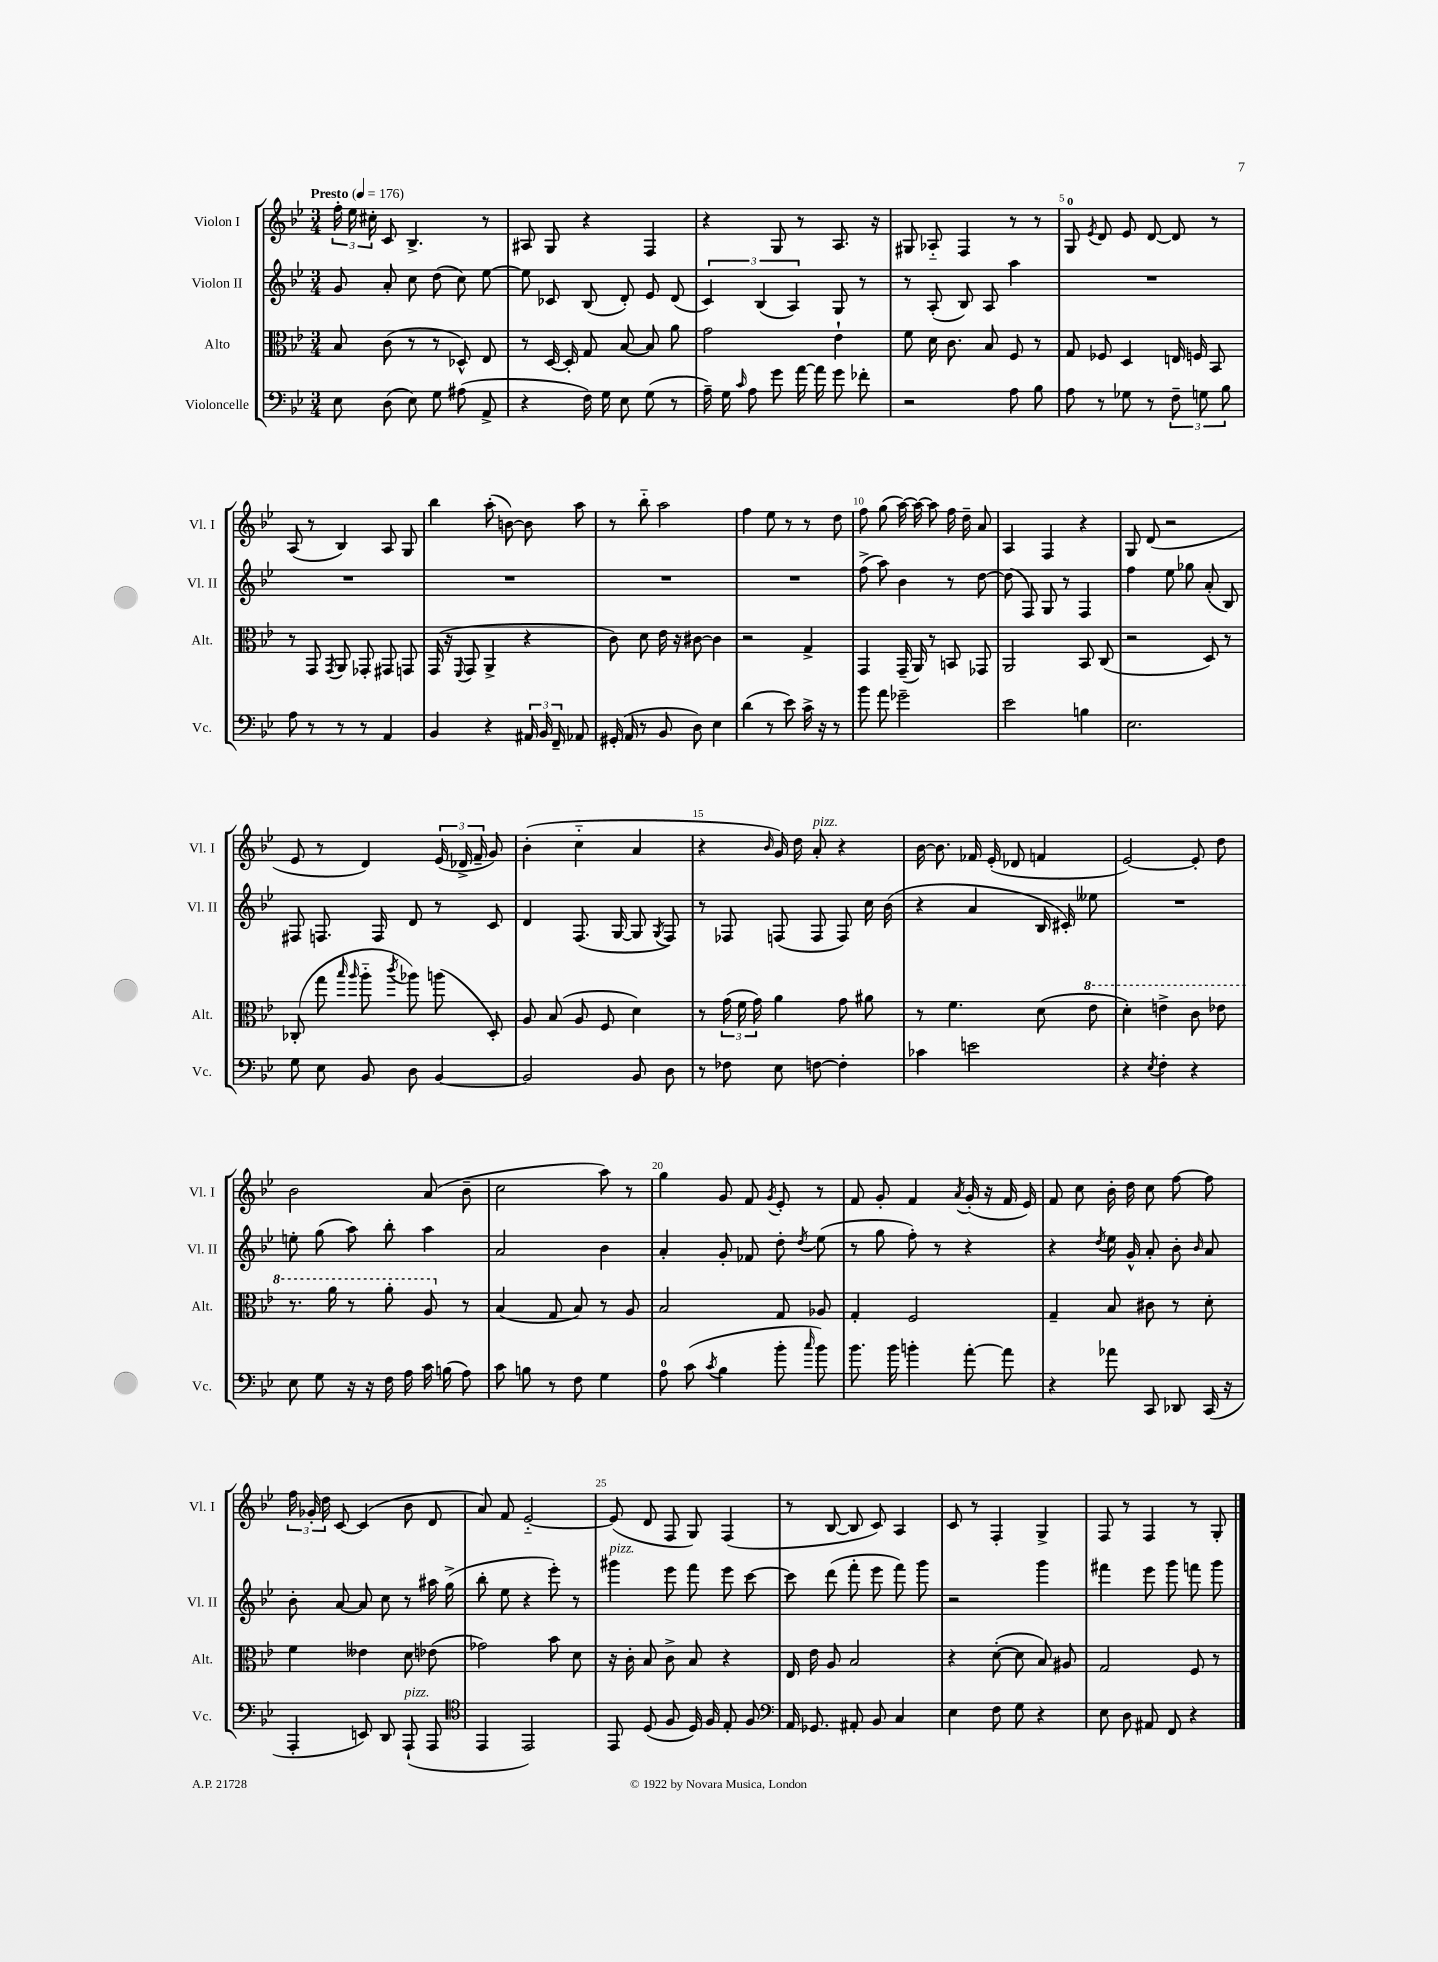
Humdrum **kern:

**kern	**kern	**kern	**kern
*part4	*part3	*part2	*part1
*staff4	*staff3	*staff2	*staff1
*I"Violoncelle	*I"Alto	*I"Violon II	*I"Violon I
*I'Vc.	*I'Alt.	*I'Vl. II	*I'Vl. I
*clefF4	*clefC3	*clefG2	*clefG2
*k[b-e-]	*k[b-e-]	*k[b-e-]	*k[b-e-]
*M3/4	*M3/4	*M3/4	*M3/4
*MM176	*MM176	*MM176	*MM176
=1	=1	=1	=1
!	!	!	!LO:TX:a:B:t=Presto
8E-\	8B-/	8g/	24ff'\
.	.	.	24ee-\
.	.	.	24cc#X'\
(8D\	(8c\	8a'/	8c/
8E-\)	8r	8cc\	4.B-^/
8G\	8r	(8dd\	.
(8A#X\	8D-X^^/)	8cc\)	.
8AA^/	8E-/	[8ee-\	8r
=2	=2	=2	=2
4r	8r	8ee-\]	8A#X/
.	[16D/	8c-X/	8G/
.	16D'/]	.	.
16F\)	8G/	(8B-/	4r
16G\	.	.	.
8E-\	[8B-/	8d'/)	.
(8G\	8B-/]	8e-/	4F/
8r	8a\	(8d/	.
=3	=3	=3	=3
16A~\)	2g\	6c/)	4r
16G\	.	.	.
16qqc/	.	.	.
8A\	.	.	.
.	.	(6B-/	.
8g\	.	.	8G/
.	.	6A/)	.
[16a\	.	.	8r
16a\]	.	.	.
8g\	4e-`\	8G/	8.A/
8f-X'\	.	8r	.
.	.	.	16r
=4	=4	=4	=4
2r	8f\	8r	8G#X/
.	16d\	(8A'/	8A-X/
.	8.c\	.	.
.	.	8B-/)	4F/
.	8B-/	8A/	.
8A\	8F/	4aa\	8r
8B-\	8r	.	8r
=5	=5	=5	=5
8A\	8G/	2.r	8G/
.	.	.	8qe-/
8r	8F-X/	.	8d/
8G-X\	4D/	.	8e-/
8r	.	.	[8d/
12F~\	16En/	.	8d/]
.	16Fn/	.	.
12Gn\	.	.	.
.	8BB-/	.	8r
12B-\	.	.	.
!!LO:LB:g=z
=6	=6	=6	=6
8A\	8r	2.r	(8A/
8r	8GG/	.	8r
.	8qGG/	.	.
8r	8AA/	.	4B-/)
8r	8GG-X'/	.	.
4AA/	8GG#X/	.	8A/
.	8GGn/	.	8G/
=7	=7	=7	=7
4BB-/	(16GG/	2.r	4bb-\
.	16r	.	.
.	8qqFF/	.	.
.	8GG/	.	.
4r	4AA^/	.	(8aa'\
.	.	.	[8bn\)
24AA#X/	4r	.	8b\]
24BB-/	.	.	.
24FF~/	.	.	.
8AA-X/	.	.	8aa\
=8	=8	=8	=8
(16GG#X'/	8c\)	2.r	8r
16AA/	.	.	.
8r	8d\	.	8bb-\
8BB-/	16e-\	.	2aa\
.	16r	.	.
8D\)	[8c#X\	.	.
4E-\	4c#\]	.	.
=9	=9	=9	=9
(4d\	2r	2.r	4ff\
8r	.	.	8ee-\
8e-\)	.	.	8r
16c^\	4G^/	.	8r
16r	.	.	.
8r	.	.	8dd\
=10	=10	=10	=10
8b-\	4GG/	(8ff^\	8ff\
8a\	.	8aa\)	(8gg\
2g-X~\	(16GG~/	4b-\	[16aa\)
.	16AA/)	.	16aa\_
.	8r	.	8aa\]
.	8BBn/	8r	16ff\
.	.	.	16dd~\
.	8GG-X/	[8dd\	8a/
=11	=11	=11	=11
2e-\	2AA/	(8dd\]	4A/
.	.	8F/)	.
.	.	8G/	4F/
.	.	8r	.
4Bn\	8BB-/	4F/	4r
.	(8C/	.	.
=12	=12	=12	=12
2.E-\	2r	4ff\	8G/
.	.	.	(8d/
.	.	8ee-\	2r
.	.	8gg-X\	.
.	8D/)	(8a'/	.
.	8r	8B-/)	.
!!LO:LB:g=z
=13	=13	=13	=13
8G\	(8C-X'/	8F#X/	8e-/
8E-\	8gg\	8.Fn/	8r
.	16qqbb-/	.	.
.	16qqaa/	.	.
8BB-/	8aa\	.	4d/)
.	.	16F/	.
.	8qccc/	.	.
8D\	8aa-X\)	8d/	.
[4BB-/	(8aan\	8r	(24e-/
.	.	.	24d-X^/
.	.	.	24f~/
.	8D'/)	8c/	8g/)
=14	=14	=14	=14
2BB-/]	8A/	4d/	(4b-'\
.	(8B-/	.	.
.	8A/	(8.F/	4cc\
.	8F/	.	.
.	.	[16G/	.
8BB-/	4d\)	8G/]	4a/
.	.	8qG/	.
8D\	.	8F/)	.
=15	=15	=15	=15
8r	8r	8r	4r
8F-X\	(24g\	8F-X/	.
.	24f\	.	.
.	24g\)	.	.
.	.	.	16qqb-/
8E-\	4a\	(8Fn/	16g/)
.	.	.	16dd\
!	!	!	!LO:TX:a:i:t=pizz.
[8Fn\	.	8F/	8a'/
4F'\]	8g\	8F/)	4r
.	8a#X\	16cc\	.
.	.	(16b-\	.
=16	=16	=16	=16
4c-X\	8r	4r	[16b-\
.	.	.	8.b-\]
.	4.f\	.	.
2en\	.	4a/	16f-X/
.	.	.	(16e-'/
.	.	.	8d-X/
.	(8d\	16B-/	4fn/
.	.	16c#X'/)	.
*	*8va	*	*
.	8ee-\	8ee--X\	.
=17	=17	=17	=17
4r	4dd'\)	2.r	[2e-/)
8qE-/	.	.	.
4F'\	4een^\	.	.
4r	8cc\	.	8e-'/]
.	8ee-X\	.	8dd\
!!LO:LB:g=z
=18	=18	=18	=18
8E-\	8.r	8een'\	2b-\
8G\	.	(8gg\	.
.	16aa\	.	.
16r	8r	8aa\)	.
16r	.	.	.
16F\	8aa'\	8bb-'\	.
16A\	.	.	.
16c\	8a/	4aa\	(8a/
(16Bn\	.	.	.
*	*X8va	*	*
8A\)	8r	.	8b-~\
=19	=19	=19	=19
8c\	(4B-/	2a/	2cc\
8Bn\	.	.	.
8r	8G/	.	.
8F\	8B-/)	.	.
4G\	8r	4b-\	8aa\)
.	8A/	.	8r
=20	=20	=20	=20
8A\	2B-/	4a'/	4gg\
(8c\	.	.	.
8qc/	.	.	.
4B-\	.	8g'/	8g/
.	.	8f-X/	8f/
.	.	.	8qg/
8b-'\	8G/	8dd'\	8e-'/
16qqcc/	.	8qdd/	.
8b-\)	8A-X/	(8ee-\	8r
=21	=21	=21	=21
8.b-\	4G'/	8r	8f/
.	.	8gg\	8g'/
16b-\	.	.	.
4bn'\	2F/	8ff'\)	4f/
.	.	8r	.
.	.	.	8qa/
[8a'\	.	4r	(16g'/
.	.	.	16r
8a\]	.	.	16f/
.	.	.	16e-/)
=22	=22	=22	=22
4r	4G~/	4r	8f/
.	.	.	8cc\
.	.	8qdd/	.
8a-X\	8B-/	16ee-\	16b-'\
.	.	16g^^/	16dd\
8CC/	8c#X\	8a'/	8cc\
8DD-X/	8r	8b-'\	[8ff\
.	.	16qqb-/	.
(16CC/	8d'\	8a/	8ff\]
16r	.	.	.
!!LO:LB:g=z
=23	=23	=23	=23
4AAA'/	4f\	8b-'\	24ff\
.	.	.	24g-X'/
.	.	.	24dd\
.	.	[8a/	[8c/
8EEn/)	4e--X\	8a/]	(4c/]
8DD/	.	8cc\	.
!LO:TX:a:i:t=pizz.	!	!	!
(8AAA`/	8d\	8r	8b-\
8AAA/	(8e-X\	16aa#X\	8d/
.	.	(16gg^\	.
=24	=24	=24	=24
*clefC4	*	*	*
4EE-/	2g-X\)	8bb-'\	8a/)
.	.	8ee-\	8f/
2EE-/)	.	4r	[2e-/
.	8b-\	8eee-'\)	.
.	8d\	8r	.
=25	=25	=25	=25
!	!	!LO:TX:a:i:t=pizz.	!
8EE-/	16r	4ggg#X\	(8e-/]
.	16c'\	.	.
(8D/	8B-/	.	8d/
8F/	8c^\	8eee-\	8F/
16D/)	8B-/	8fff\	8G/)
16F/	.	.	.
8E-'/	4r	8eee-\	(4F/
8F/	.	[8ccc\	.
=26	=26	=26	=26
*clefF4	*	*	*
16AA/	16E-/	8ccc\]	8r
8.GG-X/	16e-\	.	.
.	8A/	(8ddd\	[8B-/
8AA#X'/	2B-/	8fff'\	8B-/]
8BB-/	.	8eee-\	8c/)
4C/	.	8fff\)	4A/
.	.	8ggg\	.
=27	=27	=27	=27
4E-\	4r	2r	8c/
.	.	.	8r
8F\	([8d'\	.	4F'/
8G\	8d\]	.	.
4r	8B-/)	4ggg\	4G^/
.	8A#X/	.	.
=28	=28	=28	=28
8E-\	2G/	4fff#X\	8F/
8D\	.	.	8r
8AA#X/	.	8eee-\	4F/
8FF/	.	8ggg\	.
4r	8F/	8fffn\	8r
.	8r	8ggg\	8G'/
==	==	==	==
*-	*-	*-	*-
